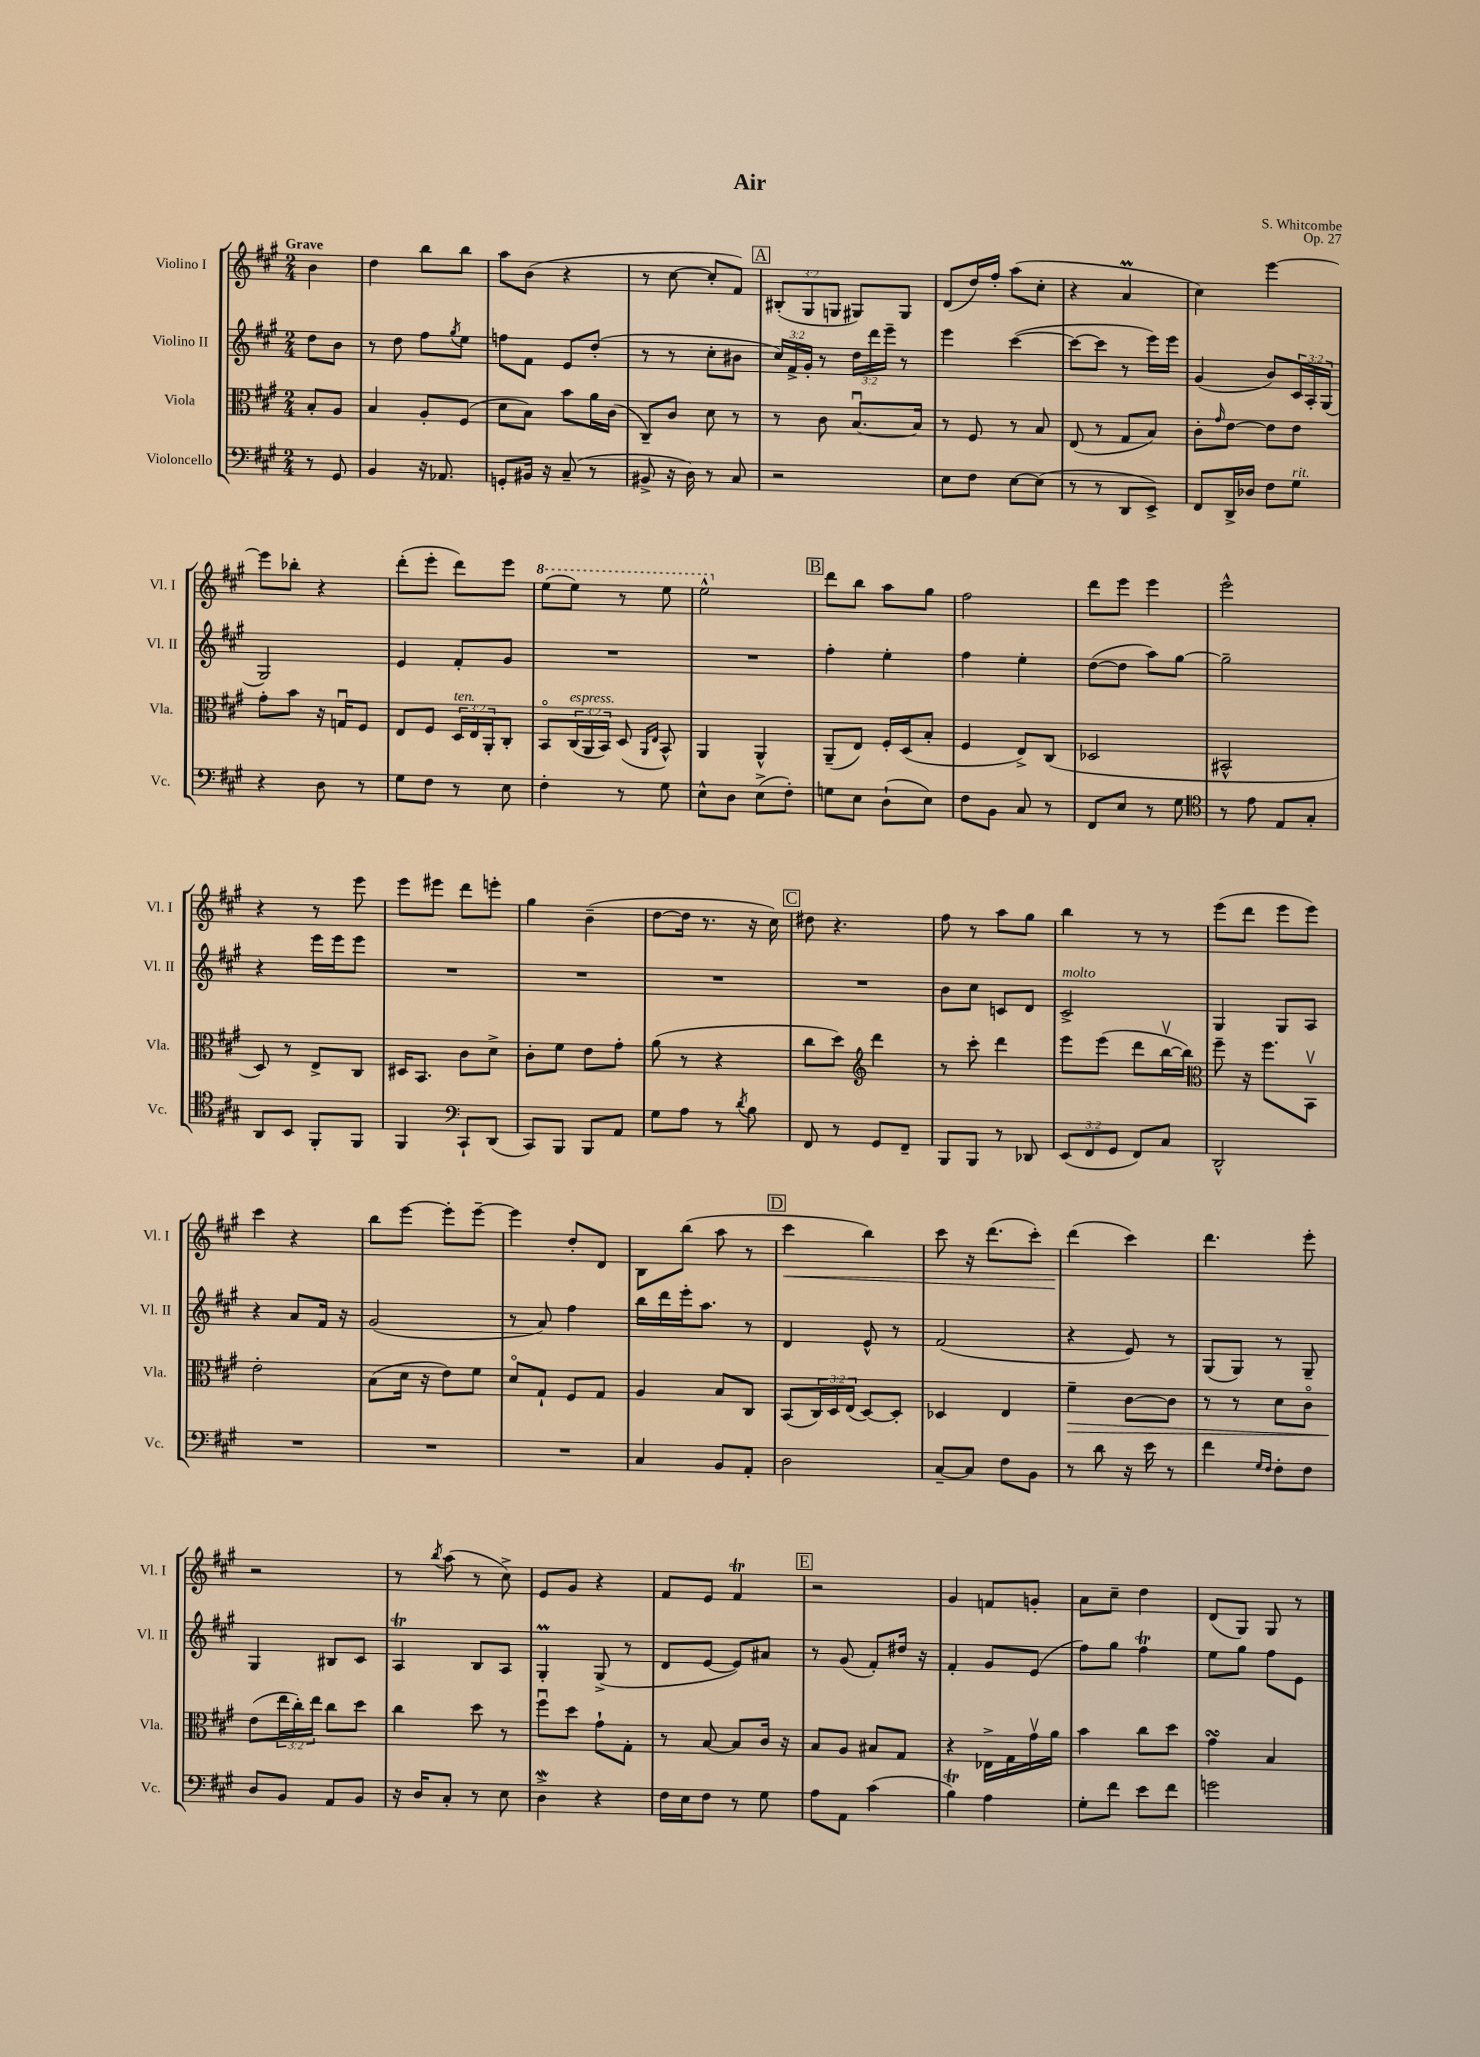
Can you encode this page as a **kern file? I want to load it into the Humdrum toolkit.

**kern	**kern	**dynam	**kern	**kern	**dynam
*part4	*part3	*part3	*part2	*part1	*part1
*staff4	*staff3	*staff3	*staff2	*staff1	*staff1
*I"Violoncello	*I"Viola	*	*I"Violino II	*I"Violino I	*
*I'Vc.	*I'Vla.	*	*I'Vl. II	*I'Vl. I	*
*clefF4	*clefC3	*	*clefG2	*clefG2	*
*k[f#c#g#]	*k[f#c#g#]	*	*k[f#c#g#]	*k[f#c#g#]	*
*M2/4	*M2/4	*	*M2/4	*M2/4	*
=	=	=	=	=	=
!	!	!	!	!LO:TX:a:B:t=Grave	!
8r	8B'/L	.	8dd\L	4b\	.
8GG#/	8A/J	.	8b\J	.	.
=1	=1	=1	=1	=1	=1
4BB/	4B/	.	8r	4dd\	.
.	.	.	8dd\	.	.
16r	8A'/L	.	8ff#\L	8bb\L	.
8.AA-X/	.	.	.	.	.
.	.	.	8qgg#/	.	.
.	(8F#/J	.	8ee\J	8bb\J	.
=2	=2	=2	=2	=2	=2
8GGn'/L	8d\L	.	8ffn\L	8aa\L	.
16BB#X/Jk	8B\J)	.	8f#\J	(8b\J	.
16r	.	.	.	.	.
(8C#~/	8b\L	.	8e/L	4r	.
8r	16a\L	.	(8dd'/J	.	.
.	(16c#\JJ	.	.	.	.
=3	=3	=3	=3	=3	=3
8BB#X^/	8C#~/L)	.	8r	8r	.
16r	8c#/J	.	8r	[8cc#\	.
16D\)	.	.	.	.	.
8r	8d\	.	8cc#'\L	8cc#'/L]	.
8C#/	8r	.	8b#X\J	8f#/J)	.
!!LO:REH:place=s1:t=A
=4	=4	=4	=4	=4	=4
2r	8r	.	24cc#/LL)	(12B#X'/L	.
.	.	.	24f#^/	.	.
.	.	.	24g#'/JJ	12G#/	.
.	8c#\	.	8r	.	.
.	.	.	.	12Gn/J	.
.	[8.Bu/L	.	24dd\LL	8G#X/L)	.
.	.	.	24ddd\	.	.
.	.	.	24eee~\JJ	.	.
.	.	.	8r	8G#/J	.
.	16B/Jk]	.	.	.	.
=5	=5	=5	=5	=5	=5
8E\L	8r	.	4eee\	(8d/L	.
8F#\J	8F#/	.	.	16dd/L)	.
.	.	.	.	16ff#'/JJ	.
[8E\L	8r	.	([4ccc#\	(8aa\L	.
(8E\J]	8B/	.	.	8cc#'\J	.
=6	=6	=6	=6	=6	=6
8r	(8E/	.	8ccc#\L_	4r	.
8r	8r	.	8ccc#\J]	.	.
8DD/L	8G#/L	.	8r	4aM/	.
8EE^/J)	8B/J)	.	16eee\LL)	.	.
.	.	.	16eee\JJ	.	.
=7	=7	=7	=7	=7	=7
8FF#/L	8c#'\L	.	(4g#/	4cc#\)	.
.	16qqg#/	.	.	.	.
16DD^/L	[8e\J	.	.	.	.
16D-X/JJ	.	.	.	.	.
8F#\L	8e\L]	.	8b/L)	[4eee\	.
!LO:TX:a:i:t=rit.	!	!	!	!	!
8G#\J	8e\J	.	24c#/L	.	.
.	.	.	24A'/	.	.
.	.	.	(24G#/JJ	.	.
!!LO:LB:g=z
=8	=8	=8	=8	=8	=8
4r	8g#'\L	.	2G#/)	8eee\L]	.
.	8b\J	.	.	8bb-X'\J	.
8D\	16r	.	.	4r	.
.	16Gnu/KL	.	.	.	.
8r	8F#/J	.	.	.	.
=9	=9	=9	=9	=9	=9
8G#\L	8E/L	.	4e/	(8ddd'\L	.
8F#\J	8F#/J	.	.	8eee'\J	.
!	!LO:TX:a:i:t=ten.	!	!	!	!
8r	24D/LL	.	8f#'/L	8ddd\L)	.
.	24E/	.	.	.	.
.	24AA'/J	.	.	.	.
8E\	8C#'/J	.	8g#/J	8eee\J	.
=10	=10	=10	=10	=10	=10
*	*	*	*	*8va	*
4F#'\	8BB/L	.	2r	(8eee\L	.
!	!LO:TX:a:i:t=espress.	!	!	!	!
.	(24C#/L	.	.	8eee\J)	.
.	24AA/	.	.	.	.
.	24BB/JJ)	.	.	.	.
8r	(8D/	.	.	8r	.
.	16qqAA/LL	.	.	.	.
.	16qqE/JJ	.	.	.	.
8G#\	8BB^^/)	.	.	8eee\	.
=11	=11	=11	=11	=11	=11
8E^^\L	4AA/	.	2r	2eee^^\	.
8D\J	.	.	.	.	.
(8E^\L	4AA^^/	.	.	.	.
8F#'\J)	.	.	.	.	.
!!LO:REH:place=s1:t=B
=12	=12	=12	=12	=12	=12
*	*	*	*	*X8va	*
8Gn\L	(8AA~/L	.	4ff#'\	8ddd\L	.
8E\J	8E/J)	.	.	8bb\J	.
(8D`\L	16F#'/LL	.	4ee'\	8aa\L	.
.	(16D/J	.	.	.	.
8E\J)	8B'/J	.	.	8gg#\J	.
=13	=13	=13	=13	=13	=13
8F#\L	4F#/	.	4ff#\	2ff#\	.
8BB\J	.	.	.	.	.
8C#/	8E^/L)	.	4ee'\	.	.
8r	(8C#/J	.	.	.	.
=14	=14	=14	=14	=14	=14
8FF#/L	2D-X/	.	([8dd\L	8ddd\L	.
8E/J	.	.	8dd\J]	8eee\J	.
8r	.	.	8aa\L)	4eee\	.
8G#\	.	.	[8gg#\J	.	.
=15	=15	=15	=15	=15	=15
*clefC4	*	*	*	*	*
8r	2BB#X^^/	.	2gg#~\]	2eee^^\	.
8e\	.	.	.	.	.
8E/L	.	.	.	.	.
8G#'/J	.	.	.	.	.
!!LO:LB:g=z
=16	=16	=16	=16	=16	=16
8AA/L	8D/)	.	4r	4r	.
8BB/J	8r	.	.	.	.
8FF#'/L	8E^/L	.	16eee\LL	8r	.
.	.	.	16eee\J	.	.
8FF#/J	8C#/J	.	8eee\J	8eee\	.
=17	=17	=17	=17	=17	=17
4FF#/	16D#X/KL	.	2r	8eee\L	.
.	8.BB/J	.	.	.	.
.	.	.	.	8eee#X\J	.
*clefF4	*	*	*	*	*
8CC#`/L	8c#\L	.	.	8ddd\L	.
(8DD/J	8d^\J	.	.	8eeen'\J	.
=18	=18	=18	=18	=18	=18
8CC#/L)	8c#'\L	.	2r	4gg#\	.
8BBB/J	8f#\J	.	.	.	.
8BBB/L	8e\L	.	.	(4b~\	.
8AA/J	8g#'\J	.	.	.	.
=19	=19	=19	=19	=19	=19
8G#\L	(8a\	.	2r	[8dd\L	.
8A\J	8r	.	.	16dd\Jk]	.
.	.	.	.	8.r	.
8r	4r	.	.	.	.
8qd/	.	.	.	.	.
8B\	.	.	.	16r	.
.	.	.	.	16cc#\)	.
!!LO:REH:place=s1:t=C
=20	=20	=20	=20	=20	=20
8FF#/	8cc#\L	.	2r	8dd#X\	.
8r	8dd\J)	.	.	4.r	.
*	*clefG2	*	*	*	*
8GG#/L	4ddd\	.	.	.	.
8FF#~/J	.	.	.	.	.
=21	=21	=21	=21	=21	=21
8BBB/L	8r	.	8b\L	8ff#\	.
8BBB/J	8ccc#'\	.	8cc#\J	8r	.
8r	4ddd\	.	8cn/L	8aa\L	.
8DD-X/	.	.	8d/J	8gg#\J	.
=22	=22	=22	=22	=22	=22
!	!	!	!LO:TX:a:i:t=molto	!	!
(12EE/L	8eee\L	.	2c#^/	4bb\	.
12FF#/	.	.	.	.	.
.	(8eee\J	.	.	.	.
12GG#/J	.	.	.	.	.
8FF#/L)	8ddd\L	.	.	8r	.
8C#/J	[16bbv\L	.	.	8r	.
.	16bb\JJ])	.	.	.	.
=23	=23	=23	=23	=23	=23
*	*clefC3	*	*	*	*
2DD^^/	8ff#~\	.	4G#/	(8eee\L	.
.	16r	.	.	8ddd\J	.
.	8.ff#\L	.	.	.	.
.	.	.	8G#/L	8eee\L	.
.	8BBv\J	.	8A/J	8eee\J)	.
!!LO:LB:g=z
=24	=24	=24	=24	=24	=24
2r	2e'\	.	4r	4ccc#\	.
.	.	.	8a/L	4r	.
.	.	.	16f#/Jk	.	.
.	.	.	16r	.	.
=25	=25	=25	=25	=25	=25
2r	(8B\L	.	(2g#/	8bb\L	.
.	16d\Jk	.	.	[8eee\J	.
.	16r	.	.	.	.
.	8e\L)	.	.	8eee'\L]	.
.	8f#\J	.	.	[8eee~\J	.
=26	=26	=26	=26	=26	=26
2r	8d/L	.	8r	4eee\]	.
.	8G#`/J	.	8a/)	.	.
.	8F#/L	.	4ff#\	8dd'/L	.
.	8G#/J	.	.	8d/J	.
=27	=27	=27	=27	=27	=27
4C#/	4A/	.	16bb\LL	8B\L	.
.	.	.	16ddd\	.	.
.	.	.	16eee'\J	(8bb\J	.
.	.	.	8.aa\J	.	.
8BB/L	8B/L	.	.	8aa\	.
8AA'/J	8C#/J	.	8r	8r	.
!!LO:REH:place=s1:t=D
=28	=28	=28	=28	=28	=28
!	!	!	!	!	!LO:HP:b
2D\	(8BB/L	.	4d/	4ccc#\	<
.	24C#/L)	.	.	.	.
.	24D/	.	.	.	.
.	(24E/JJ	.	.	.	.
.	[8D/L)	.	8e^^/	4bb\)	.
.	8D'/J]	.	8r	.	.
=29	=29	=29	=29	=29	=29
[8C#~/L	4D-X/	.	(2f#/	8ccc#\	.
8C#/J]	.	.	.	16r	.
.	.	.	.	(8.ddd\L	.
8F#\L	4E/	.	.	.	.
8BB\J	.	.	.	8ccc#'\J)	.
=30	=30	=30	=30	=30	=30
!	!	!LO:HP:b	!	!	!
8r	4f#~\	>	4r	(4ddd\	.
8d\	.	.	.	.	.
16r	[8c#\L	.	8e/)	4ccc#\)	[
16e\	.	.	.	.	.
8r	8c#\J]	.	8r	.	.
=31	=31	=31	=31	=31	=31
4f#\	8r	.	(8G#/L	4.ddd\	.
.	8r	.	8G#/J)	.	.
16qqG#/LL	.	.	.	.	.
16qqF#/JJ	.	.	.	.	.
8F#'\L	8d\L	.	8r	.	.
8F#\J	8c#\J	.	8G#~/	8eee'\	.
!!LO:LB:g=z
=32	=32	=32	=32	=32	=32
8D/L	(8e\L	.	4G#/	2r	.
8BB/J	24ee\L	]	.	.	.
.	24cc#'\)	.	.	.	.
.	24ee\JJ	.	.	.	.
8AA/L	8cc#\L	.	8B#X/L	.	.
8BB/J	8dd\J	.	8c#/J	.	.
=33	=33	=33	=33	=33	=33
16r	4cc#\	.	4AT/	8r	.
16D/KL	.	.	.	.	.
.	.	.	.	8qbb/	.
8C#'/J	.	.	.	(8aa\	.
8r	8dd\	.	8B/L	8r	.
8E\	8r	.	8A/J	8cc#^\)	.
=34	=34	=34	=34	=34	=34
4Dw^\	8ff#u\L	.	4G#m'/	8e/L	.
.	8dd\J	.	.	8g#/J	.
4r	8g#`\L	.	(8G#^/	4r	.
.	8G#'\J	.	8r	.	.
=35	=35	=35	=35	=35	=35
16F#\LL	8r	.	8d/L	8f#/L	.
16E\J	.	.	.	.	.
8F#\J	[8B/	.	[8e/J	8e/J	.
8r	8B/L]	.	8e/L])	4f#T/	.
8G#\	16c#/Jk	.	8a#X/J	.	.
.	16r	.	.	.	.
!!LO:REH:place=s1:t=E
=36	=36	=36	=36	=36	=36
8A\L	8B/L	.	8r	2r	.
8AA\J	8A/J	.	(8g#/	.	.
(4c#\	8B#X/L	.	8f#'/L)	.	.
.	8G#/J	.	16dd#X/Jk	.	.
.	.	.	16r	.	.
=37	=37	=37	=37	=37	=37
4BT\)	4r	.	4f#'/	4g#/	.
4A\	16E-X^\LL	.	8g#/L	8fn/L	.
.	16G#\	.	.	.	.
.	16g#v\	.	(8e/J	8gn'/J	.
.	16a\JJ	.	.	.	.
=38	=38	=38	=38	=38	=38
8G#'\L	4b\	.	8ff#\L)	8a\L	.
8f#\J	.	.	8gg#\J	8cc#~\J	.
8e\L	8cc#\L	.	4ff#T\	4dd\	.
8f#\J	8dd\J	.	.	.	.
=39	=39	=39	=39	=39	=39
2gn\	4g#sSsS\	.	8ee\L	(8d/L	.
.	.	.	8gg#\J	8G#/J)	.
.	4B/	.	8ff#\L	8G#/	.
.	.	.	8e\J	8r	.
==	==	==	==	==	==
*-	*-	*-	*-	*-	*-
